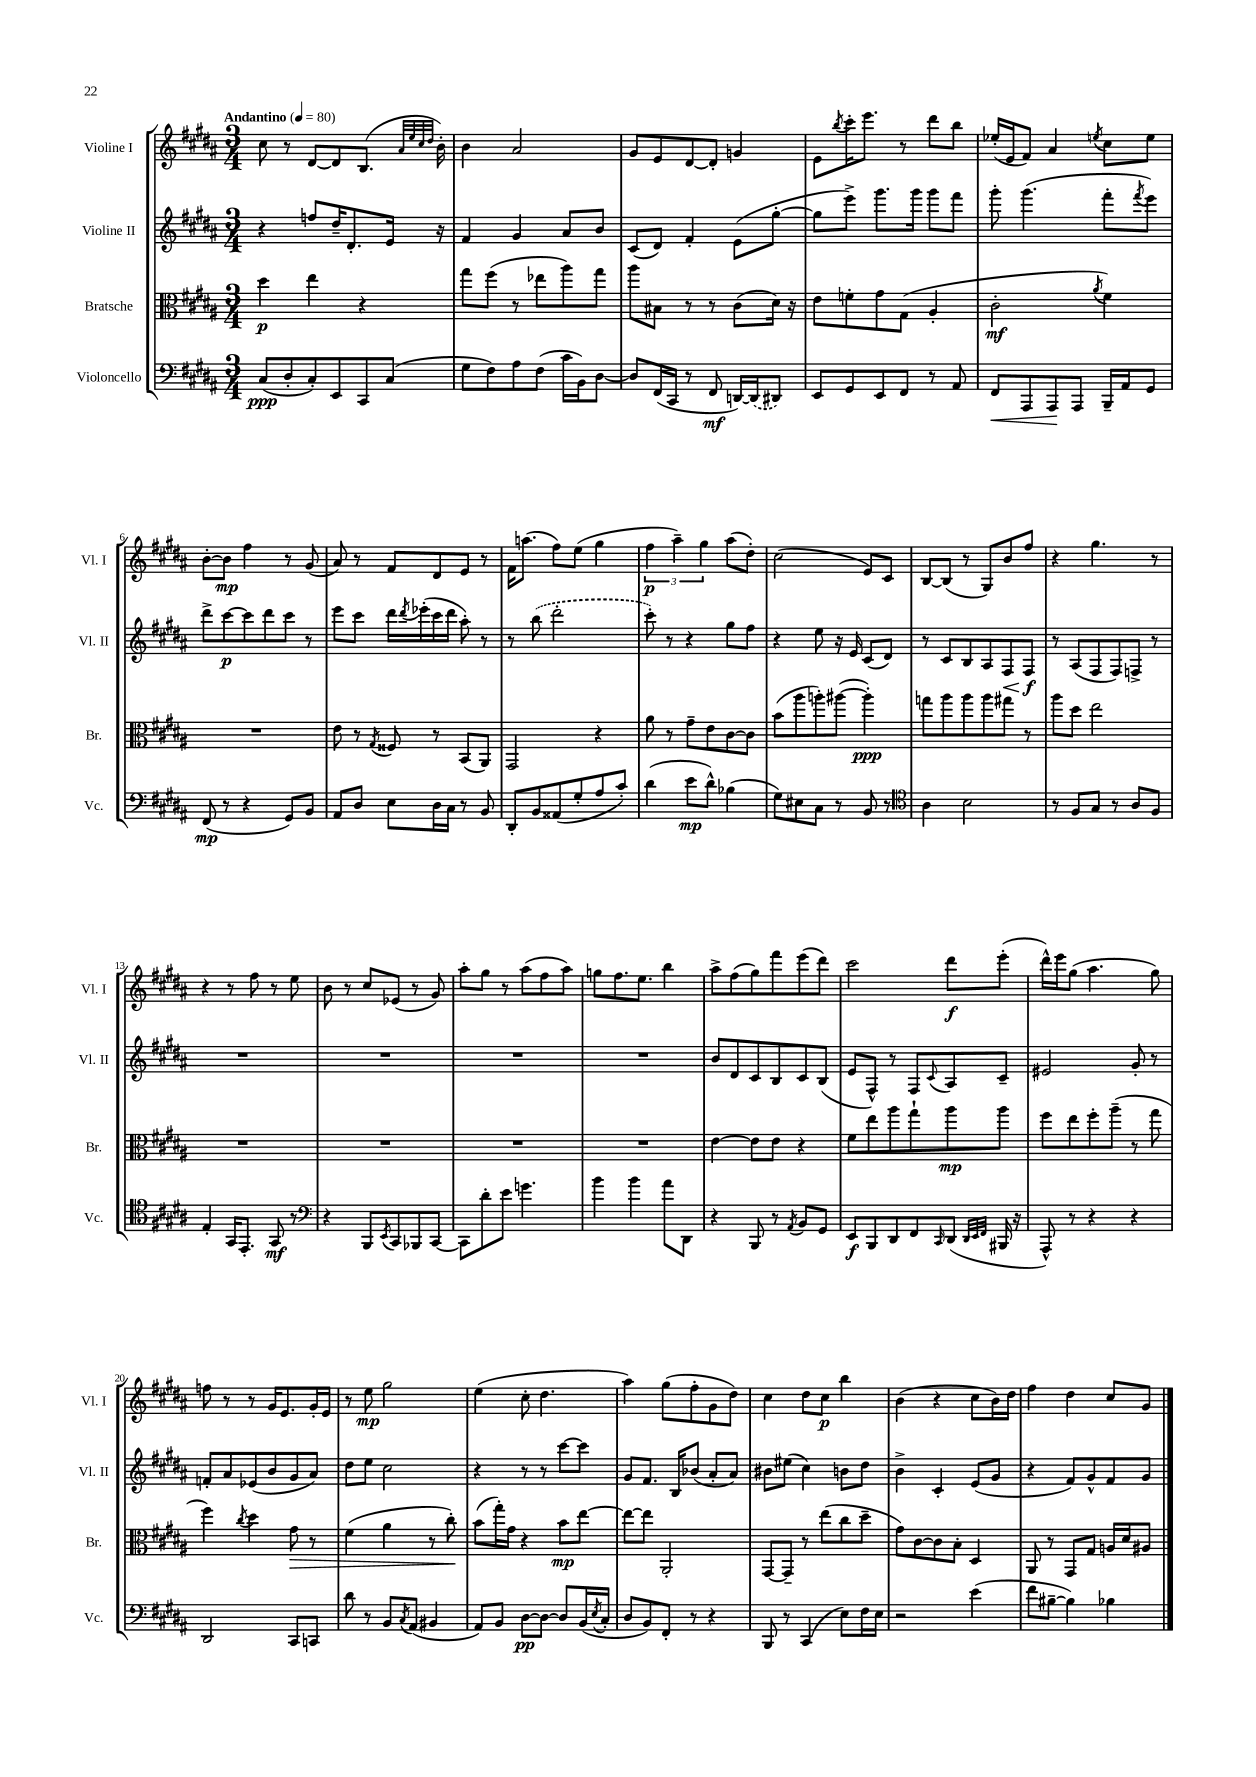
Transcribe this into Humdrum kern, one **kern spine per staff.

**kern	**kern	**kern	**kern
*staff4	*staff3	*staff2	*staff1
*clefF4	*clefC3	*clefG2	*clefG2
*k[f#c#g#d#a#]	*k[f#c#g#d#a#]	*k[f#c#g#d#a#]	*k[f#c#g#d#a#]
*M3/4	*M3/4	*M3/4	*M3/4
*MM80	*MM80	*MM80	*MM80
(8C#	4dd#	4r	8cc#
8D#'	.	.	8r
8C#')	4ee	8ff	[8d#
8EE	.	16dd#~	8d#]
.	.	8.d#'	.
8CC#	4r	.	(8.B
(8C#	.	16e	.
.	.	.	32qqa#
.	.	.	32qqee
.	.	.	32qqcc#
.	.	.	32qqdd#
.	.	16r	16b')
=	=	=	=
8G#	8gg#	4f#	4b
8F#)	(8ff#	.	.
8A#	8r	4g#	2a#
(8F#	8ee-	.	.
16c#	8aa#)	8a#	.
16BB)	.	.	.
[8D#	8gg#	8b	.
=	=	=	=
8D#]	8aa#	(8c#	8g#
(16FF#	8B#	8d#)	8e
16CC#	.	.	.
8r	8r	4f#'	[8d#
8FF#	8r	.	8d#']
[16DD)	(8c#	(8e	4g
(16DD]	.	.	.
8DD#)	16d#)	[8gg#'	.
.	16r	.	.
=	=	=	=
8EE	8e	8gg#]	8e
.	.	.	8qbb
8GG#	8f'	8eee^)	16ccc#'
.	.	.	8.eee
8EE	8g#	8.ggg#	.
8FF#	(8G#	.	8r
.	.	16ggg#	.
8r	4A#'	8ggg#	8ddd#
8AA#	.	8fff#	8bb
=	=	=	=
8FF#	2c#'	8ggg#'	(16ee-'
.	.	.	16e
8AAA#	.	(4.ggg#	8f#)
8AAA#	.	.	4a#
8AAA#	.	.	.
.	8qa#	.	8qee
16BBB~	4f#)	8fff#'	8cc#
16AA#	.	.	.
.	.	8qfff#	.
8GG#	.	8eee)	8ee
=	=	=	=
(8FF#	2.r	8ddd#^	[8b'
8r	.	[8ccc#	8b]
4r	.	8ccc#]	4ff#
.	.	8ddd#	.
8GG#)	.	8ccc#	8r
8BB	.	8r	(8g#
=	=	=	=
8AA#	8e	8eee	8a#)
8D#	8r	8ccc#	8r
.	8qG#	.	.
8E	8F##	16ddd#	8f#
.	.	8qddd#	.
.	.	(16eee-'	.
16D#	8r	16ccc#	8d#
16C#	.	16ddd#	.
8r	(8BB	8aa#')	8e
8BB	8AA#)	8r	8r
=	=	=	=
8DD#'	2GG#	8r	16f#
.	.	.	(8.aa
8BB	.	(8bb	.
(8AA##	.	2ddd#'	8ff#)
8G#'	.	.	(8ee
8A#	4r	.	4gg#
8c#')	.	.	.
=	=	=	=
(4d#	8a#	8ccc#')	6ff#
.	8r	8r	.
.	.	.	6aa#~)
8e	8g#~	4r	.
.	.	.	6gg#
8d#^^)	8e	.	.
(4B-	[8c#	8gg#	(8aa#
.	8c#]	8ff#	8dd#')
=	=	=	=
8G#)	(8b	4r	(2cc#
8E#	8aa#	.	.
8C#	8aa')	8ee	.
8r	([8aa#	16r	.
.	.	16e	.
8BB	4aa#'])	(8c#	8e)
8r	.	8d#)	8c#
=	=	=	=
*clefC4	*	*	*
4A#	8gg	8r	[8B
.	8aa#	8c#	(8B]
2B	8aa#	8B	8r
.	8aa#	8A#	8G#)
.	8gg#	8F#	8b
.	8r	8F#	8ff#
=	=	=	=
8r	8aa#	8r	4r
8F#	8dd#	(8A#	.
8G#	2ee	8F#	4.gg#
8r	.	8F#)	.
8A#	.	8F^	.
8F#	.	8r	8r
=	=	=	=
4E'	2.r	2.r	4r
16GG#	.	.	8r
8.EE'	.	.	.
.	.	.	8ff#
8GG#	.	.	8r
8r	.	.	8ee
=	=	=	=
*clefF4	*	*	*
4r	2.r	2.r	8b
.	.	.	8r
8BBB	.	.	8cc#
8qEE	.	.	.
8CC#	.	.	(8e-
8BBB-	.	.	8r
[8CC#	.	.	8g#)
=	=	=	=
8CC#]	2.r	2.r	8aa#'
8d#'	.	.	8gg#
8e	.	.	8r
4.g	.	.	(8aa#
.	.	.	8ff#
.	.	.	8aa#)
=	=	=	=
4b	2.r	2.r	8gg
.	.	.	8.ff#
4b	.	.	.
.	.	.	8.ee
8a#	.	.	4bb
8DD#	.	.	.
=	=	=	=
4r	[4e	8b	8aa#^
.	.	8d#	(8ff#
8BBB	8e]	8c#	8gg#)
8r	8e	8B	8fff#
8qAA#	.	.	.
8BB	4r	8c#	(8eee
8GG#	.	(8B	8ddd#)
=	=	=	=
8EE	8f#	8e	2ccc#
8BBB	8ee	8F#^^)	.
8DD#	8aa#	8r	.
8FF#	8gg#`	8F#	.
16qqCC#	.	8qqc#	.
(8DD#	8aa#	8A#	8ddd#
32qqDD#	.	.	.
32qqEE	.	.	.
32qqFF#	.	.	.
16BBB#	8aa#	8c#~	(8eee'
16r	.	.	.
=	=	=	=
8AAA#^^)	8ff#	2e#	16ddd#^^)
.	.	.	16eee
8r	8ee	.	(8gg#
4r	8ff#'	.	4.aa#
.	(8aa#~	.	.
4r	8r	8g#'	.
.	8gg#	8r	8gg#)
=	=	=	=
2DD#	4ff#)	8f'	8ff
.	.	8a#	8r
.	8qcc#	.	.
.	4dd#	(8e-	8r
.	.	8b	16g#
.	.	.	8.e
8CC#	8g#	8g#	.
8CC	8r	8a#)	16g#'
.	.	.	16e
=	=	=	=
8d#	(4f#	8dd#	8r
8r	.	8ee	8ee
8BB	4a#	2cc#	2gg#
8qC#	.	.	.
(8AA#	.	.	.
4BB#	8r	.	.
.	8cc#')	.	.
=	=	=	=
8AA#)	(8b	4r	(4ee
8BB	16gg#')	.	.
.	16g#	.	.
[8D#	4r	8r	8cc#'
8D#_	.	8r	4.dd#
8D#]	8b	[8ccc#	.
(16BB	[8ee	8ccc#]	.
8qE	.	.	.
16C#'	.	.	.
=	=	=	=
8D#	8ee_	8g#	4aa#)
8BB)	8ee]	8.f#	.
8FF#'	2AA#'	.	(8gg#
.	.	16B	.
8r	.	(8b-	8ff#'
4r	.	8a#'	8g#
.	.	8a#)	8dd#)
=	=	=	=
8BBB	[8GG#	8b#	4cc#
8r	8GG#~]	(8ee#	.
(4CC#	8r	4cc#)	8dd#
.	(8ee	.	8cc#
8E)	8cc#	8b	4bb
16F#	8dd#~	8dd#	.
16E	.	.	.
=	=	=	=
2r	8g#)	4b^	(4b
.	[8c#	.	.
.	8c#]	4c#'	4r
.	8B'	.	.
(4e	4D#	(8e	8cc#
.	.	8g#	16b)
.	.	.	16dd#
=	=	=	=
8f#	8AA#	4r	4ff#
[8B#~	8r	.	.
4B#])	8GG#	8f#)	4dd#
.	8G#	8g#^^	.
4B-	16A	8f#	8cc#
.	16d#	.	.
.	8A#	8g#	8g#
==	==	==	==
*-	*-	*-	*-
